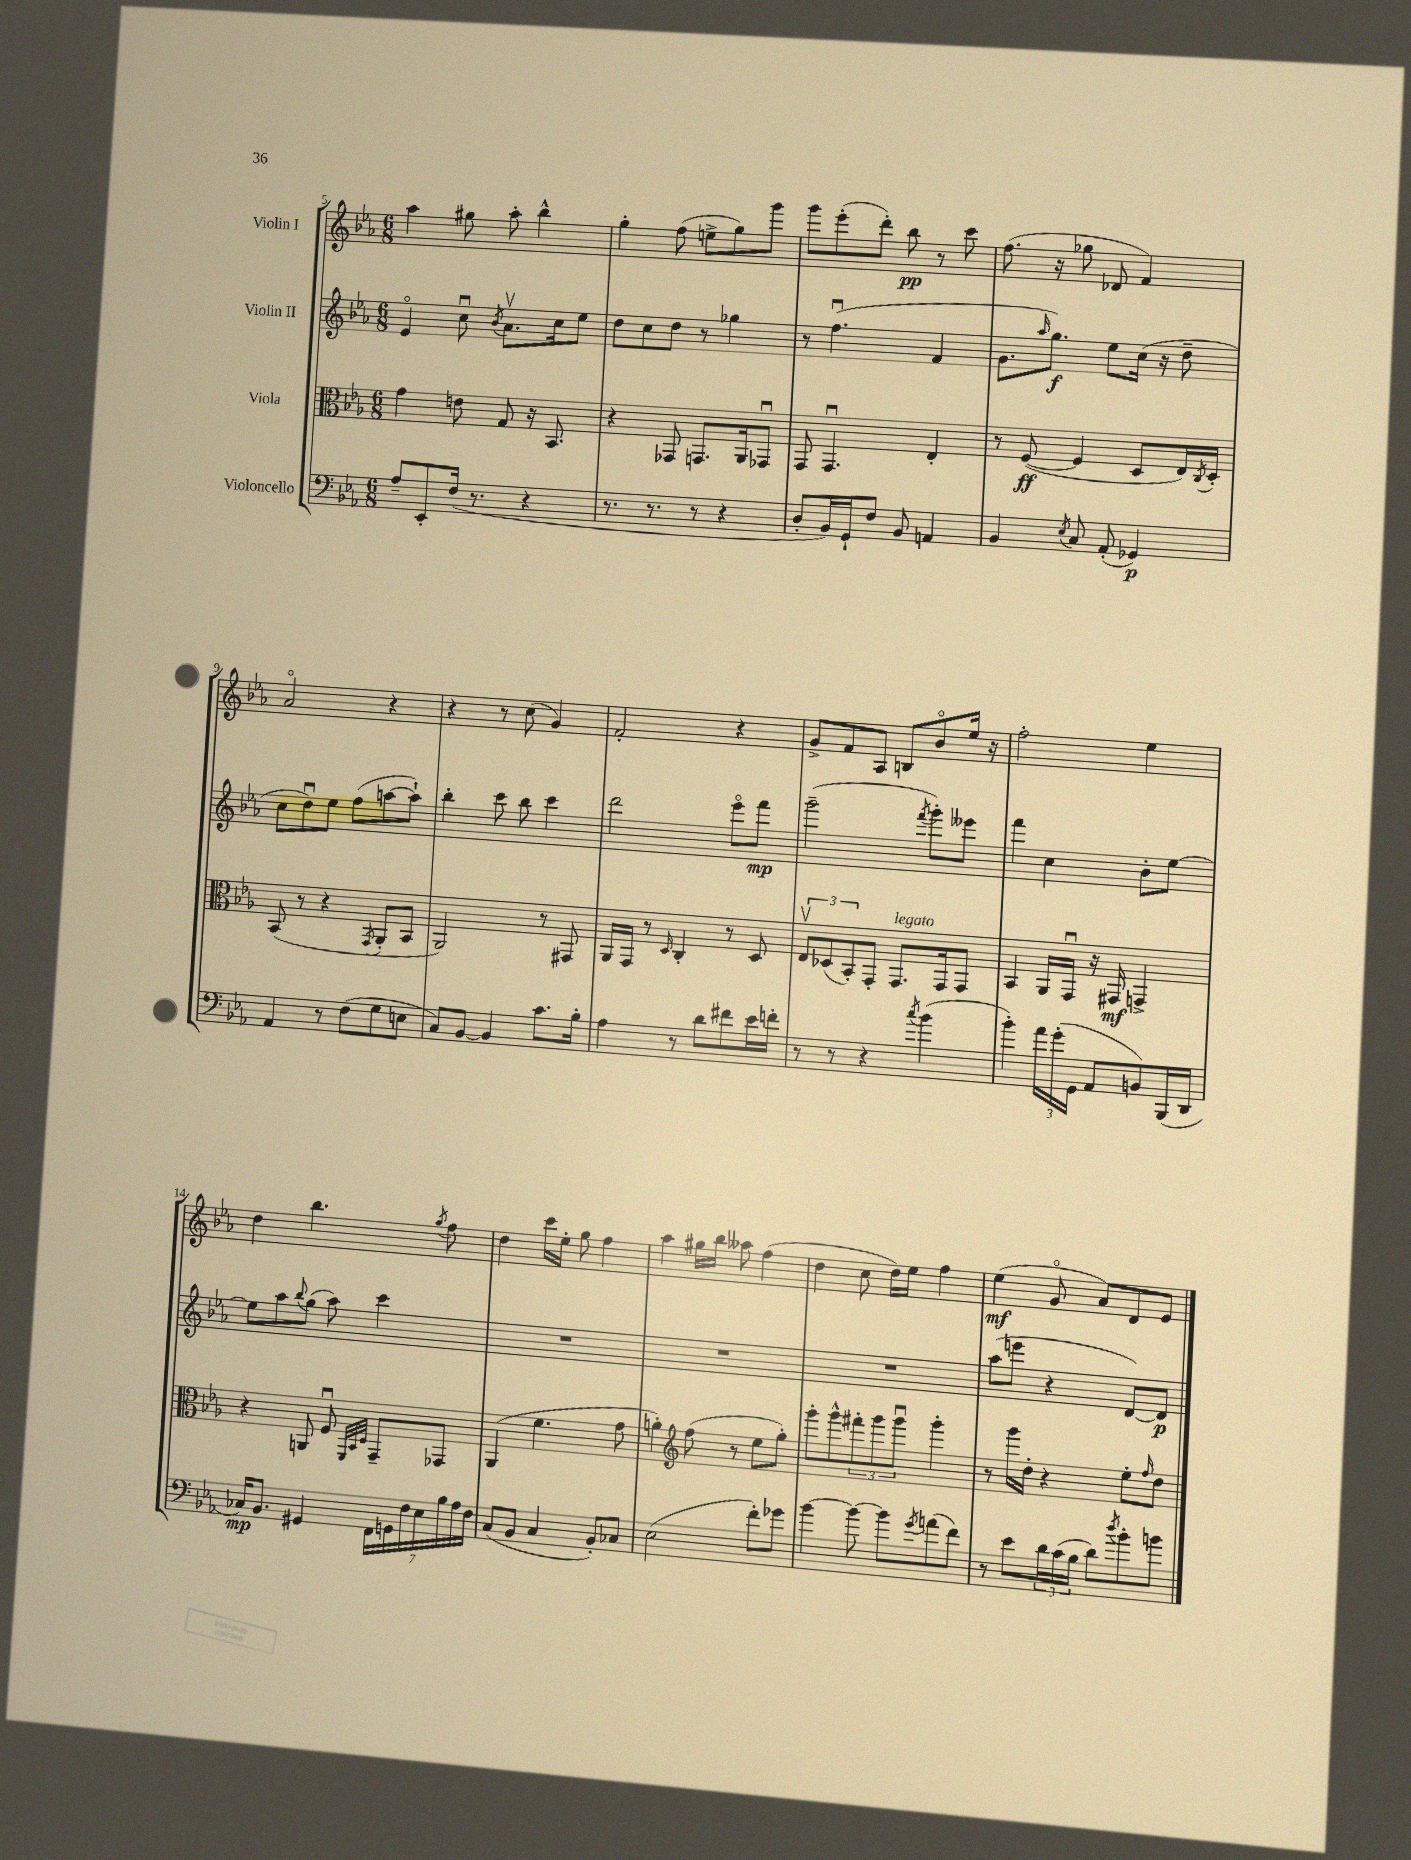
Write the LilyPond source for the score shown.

<<
\new StaffGroup <<
\new Staff = "s0" \with { instrumentName = "Violin I" } {
    \clef treble \key ees \major \numericTimeSignature \time 6/8
    aes''4 gis''8 aes''8-. bes''4-^ |
    g''4-. f''8( e''8-> g''8) g'''8 |
    g'''8 ees'''8-.( d'''8-.) bes''8\pp r8 c'''8 |
    f''8.( r16 ges''8 des'8 f'4) |
    aes'2\flageolet r4 |
    r4 r8 c''8( g'4) |
    f'2-. r4 |
    g'8-> f'8 aes8 b8 bes'8\flageolet ees''16 r16 |
    f''2-. ees''4 |
    d''4 bes''4. \acciaccatura { g''8 } f''8 |
    d''4 c'''16 ees''16-. g''8 f''4 |
    aes''4 gis''16 bes''16 aeses''8 f''4( |
    d''4 c''8 d''16) ees''16 f''4 |
    ees''4\mf( g'8\flageolet aes'8) d'8 ees'8 \bar "|." |
}
\new Staff = "s1" \with { instrumentName = "Violin II" } {
    \clef treble \key ees \major \numericTimeSignature \time 6/8
    ees'4\flageolet c''8\downbow \acciaccatura { bes'8 } aes'8.\upbow c''16 ees''8 |
    d''8 c''8 d''8 r8 ges''4 |
    r8 f''4.\downbow( f'4 |
    g'8. \grace { aes''16 } g''8.\f) ees''8 c''16( r16 d''8-- |
    c''8 d''8\downbow) ees''8 f''8( a''8~ a''8-!) |
    bes''4-. c'''8 bes''8 c'''4 |
    d'''2 ees'''8\flageolet f'''8\mp |
    g'''2--( \acciaccatura { f'''8 } g'''8-.) eeses'''8 |
    f'''4 c''4 bes'8-. ees''8~ |
    ees''8 aes''8 \appoggiatura { bes''8 } g''8( aes''8) c'''4 |
    R2. |
    R2. |
    R2. |
    aes''8( e'''8 r4 d'8~) d'8\p \bar "|." |
}
\new Staff = "s2" \with { instrumentName = "Viola" } {
    \clef alto \key ees \major \numericTimeSignature \time 6/8
    g'4 e'8 g8 r16 bes,8. |
    r4 ges,8 g,8. aes,16 ges,8\downbow |
    g,8 g,4.\downbow ees4-. |
    r8 f8~\ff( f4 d8 ees16) \acciaccatura { c8 } d16-. |
    bes,8( r8 r4 \acciaccatura { g,8 } aes,8-. bes,8 |
    aes,2) r8 gis,8 |
    aes,16 g,16 r8 \grace { d16 } c4-. r8 d8 |
    \tuplet 3/2 { ees8\upbow des8( bes,8-.) } g,8-. g,8.^\markup { \italic "legato" } g,16 g,8 |
    bes,4 aes,16 g,16\downbow r16 gis,16\mf g,4-> |
    r4 a,8 f8\downbow \grace { f,32 bes,32 d32 } g,8-- ges,8 |
    aes,4( f'4. g'8 |
    a'4-.) \clef treble f''8( r8 ees''8 g''8-.) |
    g'''8-. g'''8-^ \tuplet 3/2 { fis'''8-. g'''8 g'''8\downbow } g'''4-. |
    r8 g'''16 d''16-. r4 ees''8-. \grace { f''16 } d''8 \bar "|." |
}
\new Staff = "s3" \with { instrumentName = "Violoncello" } {
    \clef bass \key ees \major \numericTimeSignature \time 6/8
    aes8-- ees,8-. f16( r8. r4 |
    r8. r8. r8 r4 |
    d8-. bes,16) g,16-! f8 bes,8 a,4 |
    bes,4 \acciaccatura { ees8 } c8 aes,8-.( ges,4\p) |
    aes,4 r8 f8( g8 e8 |
    c8) bes,8~ bes,4 c'8. bes16-. |
    aes4 r8 d'8 fis'8 ees'16 f'16-. |
    r8 r8 r4 \acciaccatura { c''8 } bes'4( |
    bes'4-.) \tuplet 3/2 { aes'16 g'16-.( g,16 } aes,8 b,8) bes,,16( d,16 |
    ces16\mp) bes,8. gis,4 \tuplet 7/4 { f,16 g,16 f16 ees16 bes16 aes16 f16 } |
    c8( bes,8 c4 bes,8-.) ces8 |
    ees2( f'8-.) ges'8 |
    bes'4~ bes'8~ bes'8 \acciaccatura { g'8 } a'8( f'8) |
    r8 ees'8 \tuplet 3/2 { d'16 c'16( bes16 } d'8) \acciaccatura { d''8 } bes'8-. b'8 \bar "|." |
}
>>
>>
\layout { \context { \Score currentBarNumber = #5 } }
